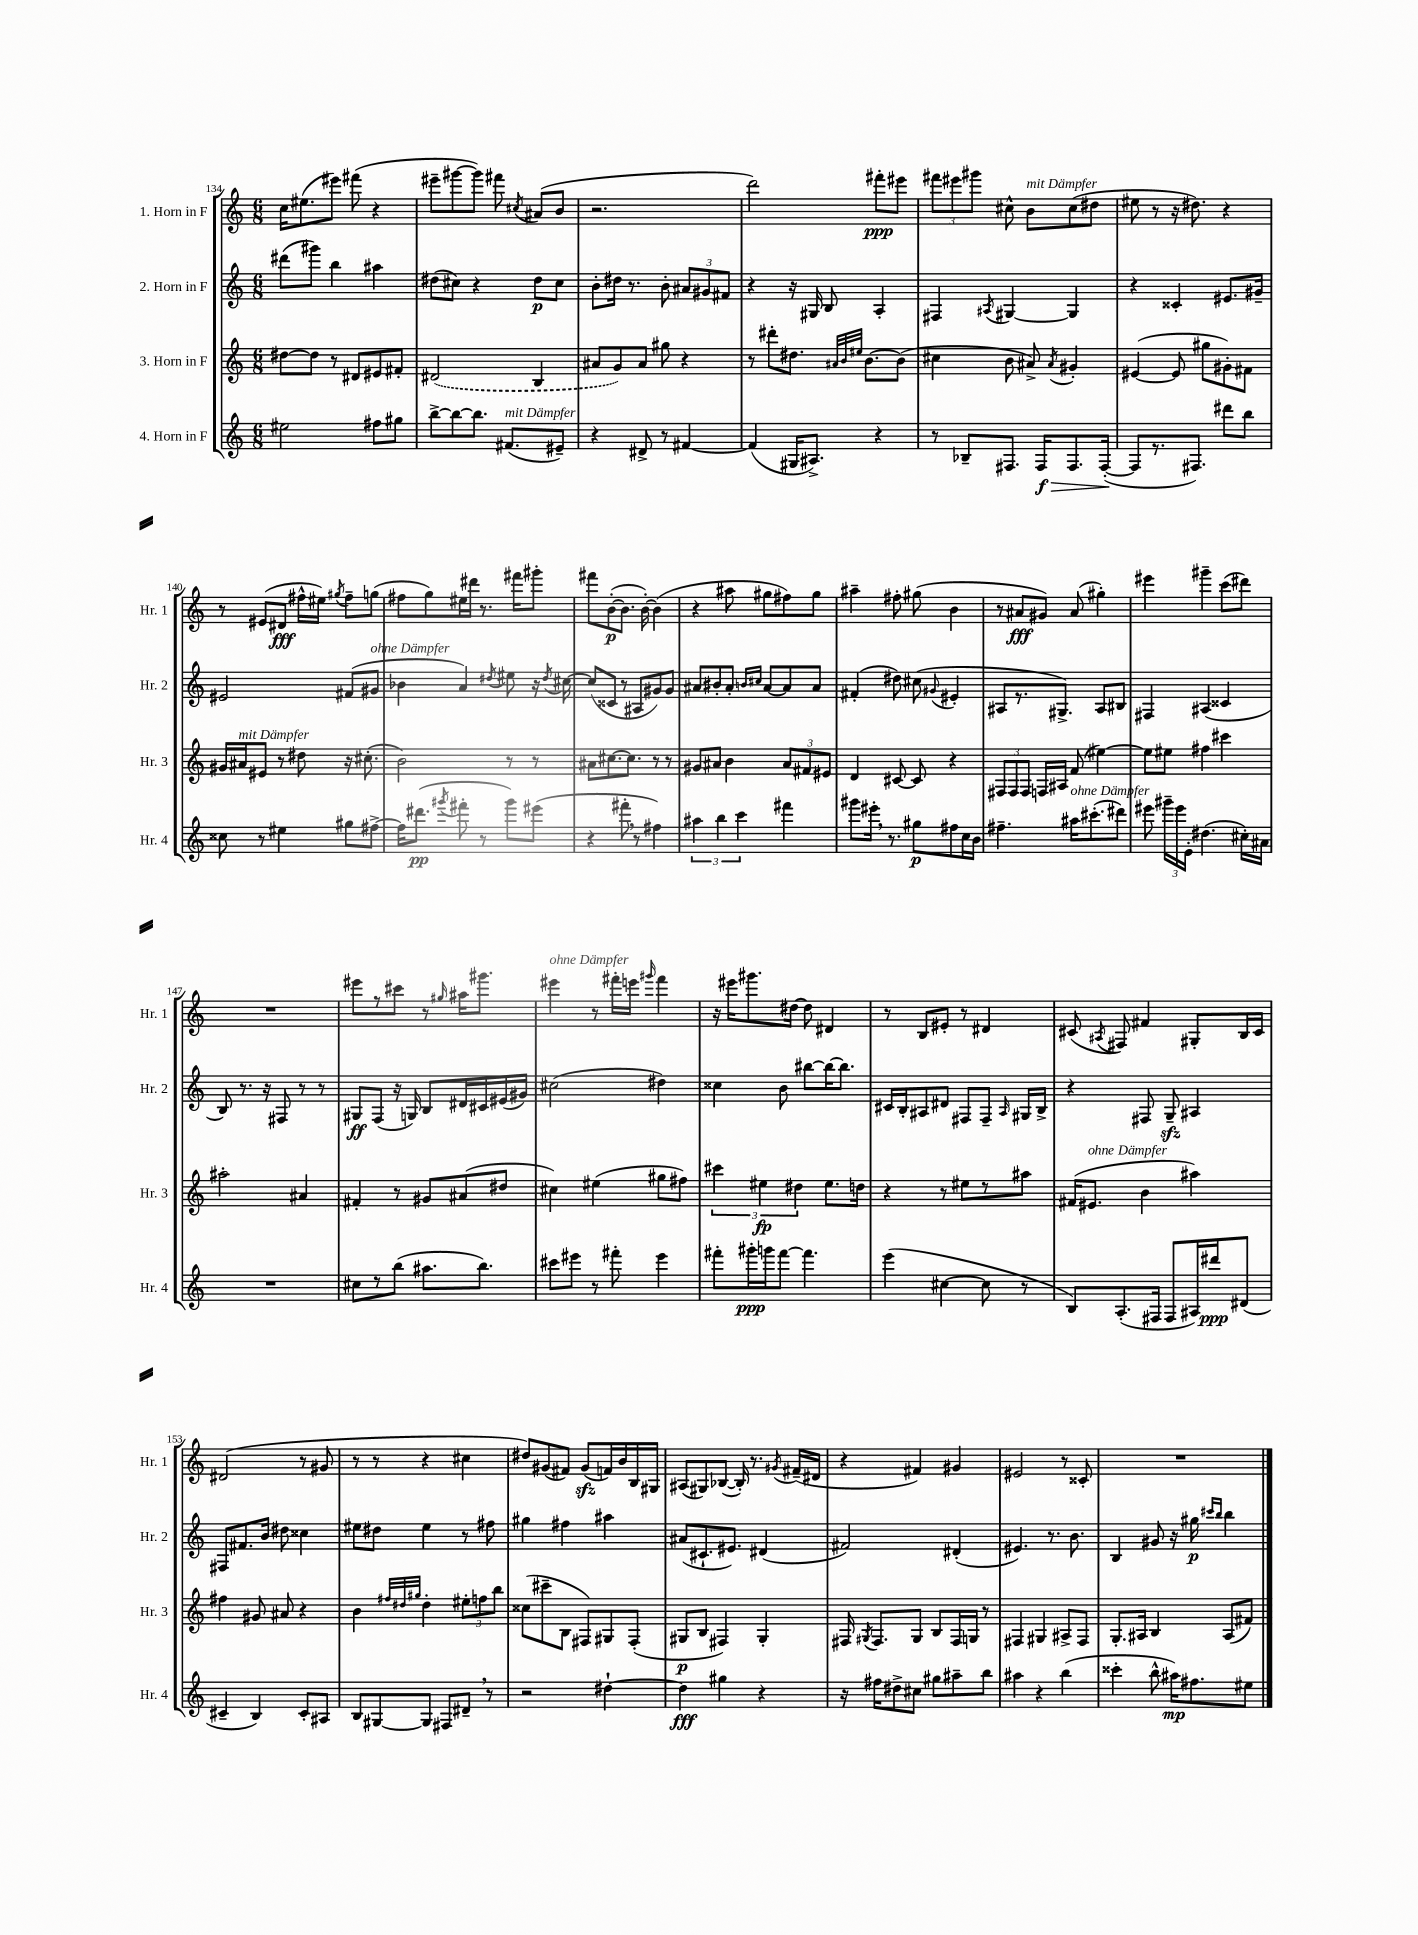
<<
\new StaffGroup <<
\new Staff = "s0" \with { instrumentName = "1. Horn in F" shortInstrumentName = "Hr. 1" } {
    \clef treble \key c \major \numericTimeSignature \time 6/8
    \autoBeamOff c''16[ eis''8.( eis'''8]) fis'''8( r4 |
    eis'''8[-- gis'''8~ gis'''8]) fis'''8 \acciaccatura { cis''8 } ais'8[( b'8] |
    r2. |
    d'''2) fis'''8[-.\ppp eis'''8] |
    \tuplet 3/2 { fis'''8[ eis'''8 gis'''8] } cis''8-^ b'8[^\markup { \italic "mit Dämpfer" } cis''8( dis''8] |
    eis''8 r8 r16 dis''8.) r4 |
    r8 eis'8[( dis'8]\fff fis''16[-^ eis''16]) \acciaccatura { gis''8 } fis''8[-- g''8]( |
    fis''8[ g''8) eis''16 dis'''16] r8. fis'''16[ gis'''8]-. |
    fis'''8[ b'8~-.\p( b'8.] b'16~-.) b'4( |
    r4 ais''8 gis''8[ fis''8) gis''8] |
    ais''4-- fis''8-. gis''8( b'4 |
    r8 ais'8[\fff gis'8]) ais'8( gis''4-.) |
    eis'''4 gis'''4-- c'''8[( dis'''8]) |
    R2. |
    eis'''8[ r8 cis'''8] r8 \grace { gis''16 } ais''16[ gis'''8.] |
    eis'''4^\markup { \italic "ohne Dämpfer" } r8 fis'''16[-. e'''16] \grace { gis'''16 } fis'''4 |
    r16 eis'''16[ gis'''8. dis''16]~ dis''8 dis'4 |
    r8 b8[ eis'8]-. r8 dis'4 |
    cis'8( \acciaccatura { ais8 } fis8) fis'4 gis8[-. b16 cis'16] |
    dis'2( r8 gis'8 |
    r8 r8 r4 cis''4 |
    dis''8[) gis'8( fis'8]) gis'8[\sfz( f'16) b'16 b16 gis16] |
    ais8[( gis8) bes8]~( bes16-.) r8. \acciaccatura { gis'8 } fis'16[--( dis'16] |
    r4 fis'4) gis'4 |
    eis'2 r8 cisis'8-. |
    R2. \bar "|." |
}
\new Staff = "s1" \with { instrumentName = "2. Horn in F" shortInstrumentName = "Hr. 2" } {
    \clef treble \key c \major \numericTimeSignature \time 6/8
    \autoBeamOff dis'''8[( gis'''8]) b''4 ais''4 |
    dis''8[( cis''8]) r4 dis''8[\p cis''8] |
    b'8[-. dis''16] r8. b'8-. \tuplet 3/2 { ais'8[ gis'8 fis'8] } |
    r4 r16 gis16 b8 a4-. |
    fis4 \acciaccatura { ais8 } gis4~ gis4 |
    r4 cisis'4-. eis'8.[ gis'16]-- |
    eis'2 fis'8[( gis'8]^\markup { \italic "ohne Dämpfer" } |
    bes'4 a'4) \acciaccatura { dis''8 } eis''8 r16 \acciaccatura { dis''8 } cis''16~ |
    cis''8[( cisis'8] r8 ais8[ gis'8) gis'8] |
    ais'8[ bis'8-. ais'8]-. \grace { b'16[ cis''16] } ais'8[~ ais'8 ais'8] |
    fis'4-.( dis''8) cis''8( \appoggiatura { gis'8 } eis'4-. |
    ais8[ r8. gis8.]->) ais8[ bis8] |
    fis4 ais4( cisis'4 |
    b8) r8. r16 fis8 r8 r8 |
    gis8[\ff f8]( r16 g16) b8[ dis'16 cis'16 eis'16( gis'16]) |
    cis''2( dis''4) |
    cisis''4 b'8 bis''8[~ bis''16~ bis''8.] |
    cis'16[ b16-. ais8 dis'8] fis8[ fis8]-- \grace { ais16 } gis16[ b16]-> |
    r4 fis8 g8--\sfz ais4 |
    fis8[ fis'8. b'16] dis''8 cisis''4 |
    eis''8[ dis''8] eis''4 r8 fis''8 |
    gis''4 fis''4 ais''4 |
    ais'8[( cis'8.-! eis'8.]) dis'4( |
    fis'2) dis'4-.( |
    eis'4.) r8. b'8. |
    b4 gis'8 r16 gis''16\p \grace { cis'''16[ b''16] } b''4 \bar "|." |
}
\new Staff = "s2" \with { instrumentName = "3. Horn in F" shortInstrumentName = "Hr. 3" } {
    \clef treble \key c \major \numericTimeSignature \time 6/8
    \autoBeamOff dis''8[~ dis''8] r8 dis'8[ eis'8 fis'8]-. |
    \once \slurDashed dis'2( b4 |
    ais'8[ g'8) ais'8] gis''8 r4 |
    r8 dis'''8[-. dis''8.] \grace { ais'32[ b'32 eis''32] } b'8.[~ b'8]( |
    cis''4 b'8 ais'8->) \acciaccatura { ais'8 } gis'4-. |
    eis'4~( eis'8 gis''8[ gis'8-.) fis'8] |
    gis'16[ ais'16^\markup { \italic "mit Dämpfer" } eis'8] r8 dis''8 r16 cis''8.-.( |
    b'2) r8 r8 |
    ais'8[ cis''8.~ cis''8.] r8 r8 |
    gis'8[ ais'8] b'4 \tuplet 3/2 { ais'8[ fis'8 eis'8] } |
    d'4 cis'8~ cis'8 r4 |
    \tuplet 3/2 { fis8[ fis8 fis8] } f16[ ais16] f'8( eis''4~) |
    eis''8[ eis''8] fis''4 cis'''4 |
    ais''2-. ais'4 |
    fis'4-. r8 gis'8[ ais'8( dis''8] |
    cis''4) eis''4( gis''8[ fis''8]) |
    \tuplet 3/2 { cis'''4 eis''4\fp dis''4 } eis''8.[ d''16] |
    r4 r8 eis''8[ r8 ais''8] |
    fis'16[( eis'8.]^\markup { \italic "ohne Dämpfer" } b'4 ais''4) |
    fis''4 gis'8 ais'8 r4 |
    b'4 \grace { fis''32[ dis''32 gis''32] } dis''4-. \tuplet 3/2 { eis''8[-. f''8 b''8] } |
    cisis''8[( cis'''8-- b8] fis8[) gis8 fis8]-.( |
    gis8[\p b8] fis4) gis4-. |
    fis16 \acciaccatura { gis8 } fis8.[ gis8] b8[ fis16 g16] r8 |
    fis4 gis4 ais8[-> fis8] |
    g8.[-. ais16] b4 ais8[( fis'8]) \bar "|." |
}
\new Staff = "s3" \with { instrumentName = "4. Horn in F" shortInstrumentName = "Hr. 4" } {
    \clef treble \key c \major \numericTimeSignature \time 6/8
    \autoBeamOff eis''2 fis''8[ gis''8] |
    b''8[~-> b''8~ b''8.] fis'8.[^\markup { \italic "mit Dämpfer" }( eis'8]--) |
    r4 dis'8-> r8 fis'4~ |
    fis'4( gis16[ ais8.]->) r4 |
    r8 bes8[-- fis8.] fis16[\f\> fis8. fis16]~-.\!( |
    fis8[ r8. fis8.]) dis'''8[ b''8] |
    cisis''8 r8 eis''4 gis''8[ fis''8]~-> |
    fis''16[ dis'''8.]\pp( \acciaccatura { gis'''8 } fis'''8-. r8 gis'''8[) eis'''8]( |
    r4 fis'''8-. \breathe r8 fis''4) |
    \tuplet 3/2 { ais''4 b''4 c'''4 } fis'''4 |
    gis'''8[ eis'''16]-. \breathe r8. gis''8[\p fis''8 c''16 b'16] |
    fis''4.-- ais''16[^\markup { \italic "ohne Dämpfer" } cis'''8.-.( dis'''8]) |
    eis'''8 \tuplet 3/2 { gis'''16[-- eis'''16 e'16]-. } dis''4.( cis''16[-.) ais'16] |
    R2. |
    cis''8[ r8 b''8]( ais''8.[ b''8.]) |
    cis'''8[ eis'''8] r8 fis'''8-. eis'''4 |
    fis'''8[-. gis'''16-.\ppp g'''16 fis'''8]~ fis'''4. |
    e'''4( cis''4~ cis''8 r8 |
    b8[) a8.-.( fis16] fis8[ ais16) dis'''16\ppp dis'8]( |
    cis'4-- b4) cis'8[-. ais8] |
    b8[ gis8~ gis8] fis8[ dis'8]-- \breathe r8 |
    r2 dis''4~-! |
    dis''4\fff gis''4 r4 |
    r16 fis''16[ dis''8-> cis''8] gis''8[ ais''8-- b''8] |
    ais''4 r4 b''4( |
    cisis'''4-. b''8-^ ais''16[\mp) fis''8. eis''8] \bar "|." |
}
>>
>>
\layout { \context { \Score currentBarNumber = #134 } }
